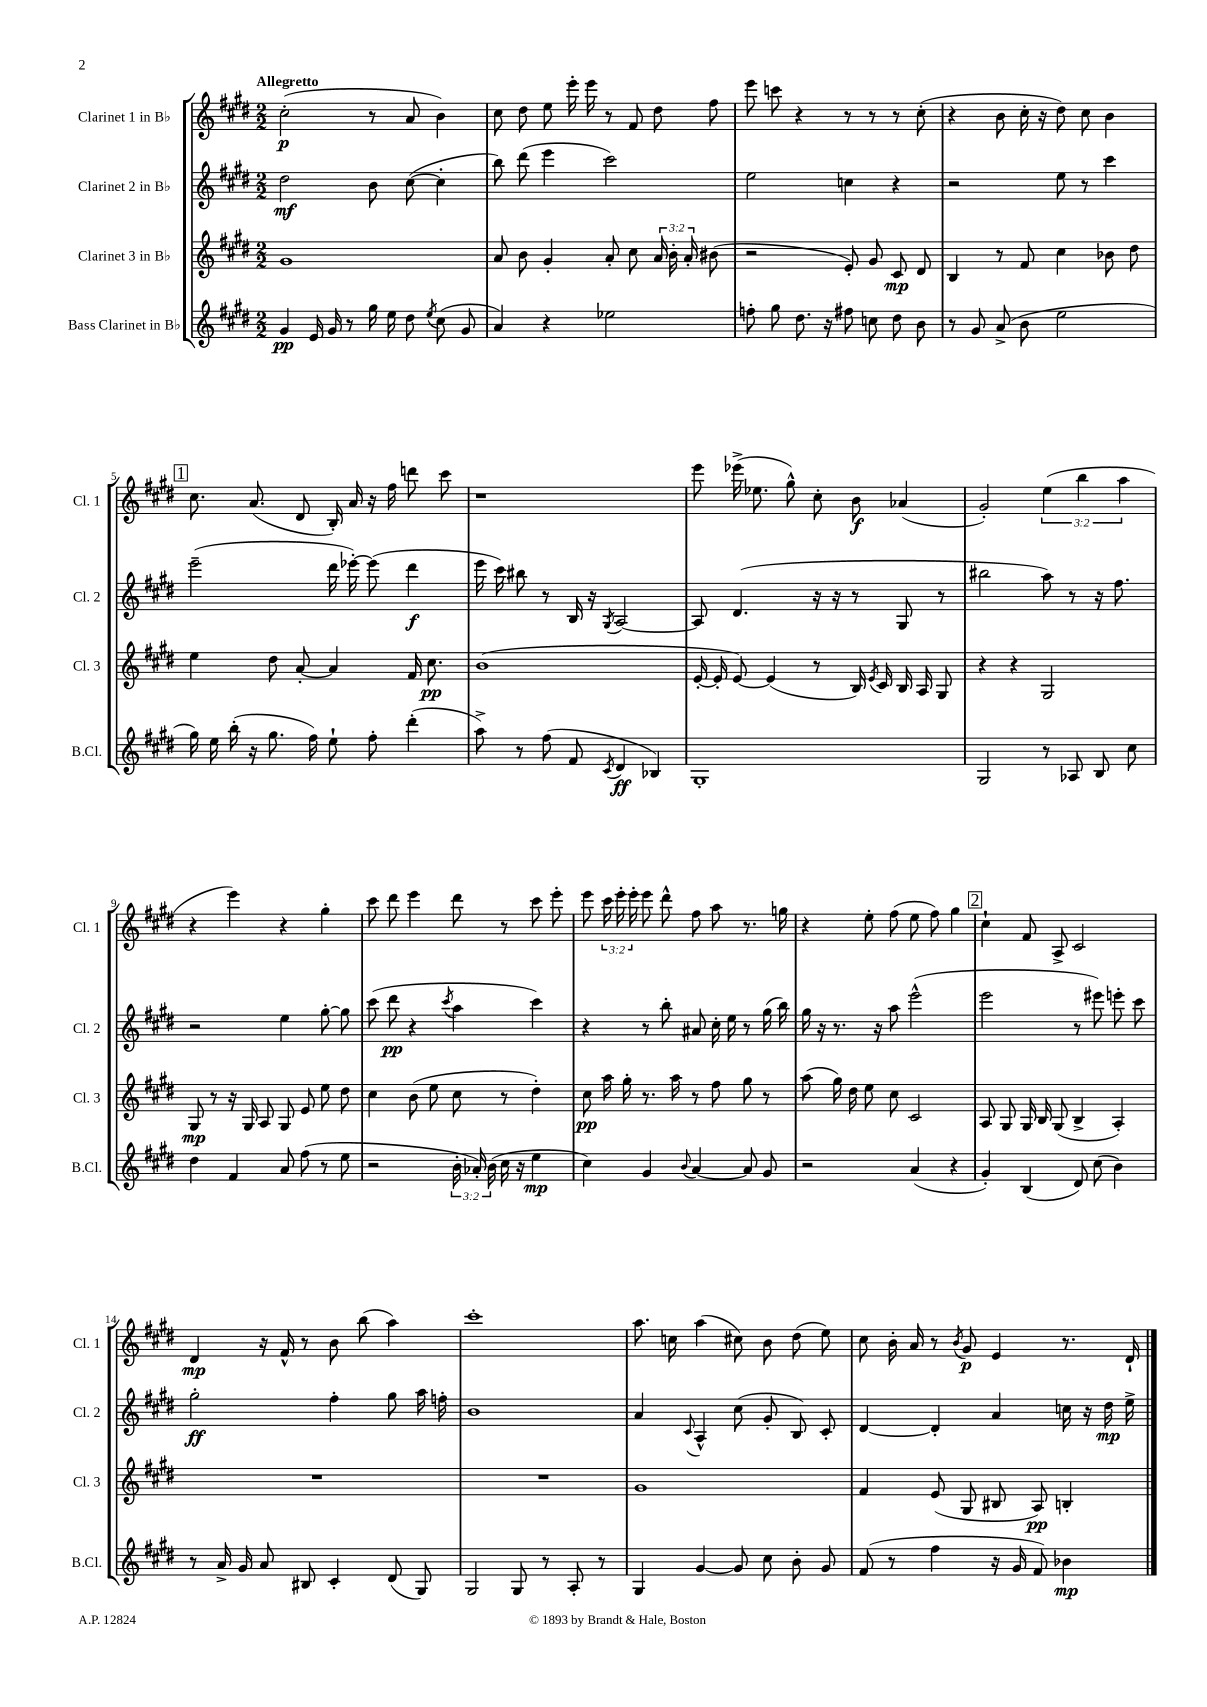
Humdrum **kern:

**kern	**kern	**kern	**kern
*staff4	*staff3	*staff2	*staff1
*clefG2	*clefG2	*clefG2	*clefG2
*k[f#c#g#d#]	*k[f#c#g#d#]	*k[f#c#g#d#]	*k[f#c#g#d#]
*M2/2	*M2/2	*M2/2	*M2/2
4g#	1g#	2dd#	(2cc#'
16e	.	.	.
16g#	.	.	.
8r	.	.	.
16gg#	.	8b	8r
16ee	.	.	.
8dd#	.	([8cc#	8a
8qee	.	.	.
(8cc#	.	4cc#']	4b)
8g#	.	.	.
=	=	=	=
4a)	8a	8bb)	8cc#
.	8b	(8ddd#	8dd#
4r	4g#'	4eee	8ee
.	.	.	16eee'
.	.	.	16eee
2ee-	8a'	2ccc#)	8r
.	8cc#	.	8f#
.	24a	.	8dd#
.	24b'	.	.
.	24a'	.	.
.	(8b#	.	8ff#
=	=	=	=
8ff'	2r	2ee	8eee
8gg#	.	.	8ccc
8.dd#	.	.	4r
16r	.	.	.
8ff#	8e')	4cc	8r
8cc	8g#	.	8r
8dd#	8c#	4r	8r
8b	8d#	.	(8cc#'
=	=	=	=
8r	4B	2r	4r
8g#	.	.	.
(8a^	8r	.	8b
8b	8f#	.	16cc#'
.	.	.	16r
2ee	4cc#	8ee	8dd#)
.	.	8r	8cc#
.	8b-	4ccc#	4b
.	8dd#	.	.
=	=	=	=
16gg#)	4ee	(2eee~	8.cc#
16ee	.	.	.
(16bb'	.	.	.
16r	.	.	(8.a
8.gg#	8dd#	.	.
.	[8a'	.	8d#
16ff#)	.	.	.
8ee`	4a]	16ddd#	16B')
.	.	[16eee-')	16a
8ff#'	.	(8eee-]	16r
.	.	.	16ff#
(4ddd#'	16f#	4ddd#	8ddd
.	8.cc#	.	.
.	.	.	8ccc#
=	=	=	=
8aa^)	(1b	16eee	1r
.	.	16ccc#)	.
8r	.	8bb#	.
(8ff#	.	8r	.
8f#	.	16B	.
.	.	16r	.
8qc#	.	8qG#	.
4d#	.	[2A	.
4B-)	.	.	.
=	=	=	=
1G#'	[16e'	8A]	8eee
.	16e']	.	.
.	[8e)	(4.d#	(16eee-^
.	.	.	8.ee-
.	(4e]	.	.
.	.	.	8gg#^^)
.	8r	16r	8cc#'
.	.	16r	.
.	16B)	8r	8b
.	8qe	.	.
.	16c#	.	.
.	16B	8G#	(4a-
.	16A	.	.
.	8G#	8r	.
=	=	=	=
2G#	4r	2bb#	2g#')
.	4r	.	.
8r	2G#	8aa)	(6ee
8A-	.	8r	.
.	.	.	6bb
8B	.	16r	.
.	.	8.ff#	.
.	.	.	6aa
8cc#	.	.	.
=	=	=	=
4dd#	8G#	2r	4r
.	8r	.	.
4f#	16r	.	4eee)
.	16G#	.	.
.	8A	.	.
8a	8G#	4ee	4r
(8ff#	8e	.	.
8r	8ee	[8gg#'	4gg#'
8ee	8dd#	8gg#]	.
=	=	=	=
2r	4cc#	(8ccc#	8ccc#
.	.	8ddd#	8ddd#
.	(8b	4r	4eee
.	8ee	.	.
.	.	8qccc#	.
24b'	8cc#	4aa	8ddd#
24a-')	.	.	.
(24b	.	.	.
16cc#	8r	.	8r
16r	.	.	.
4ee	4dd#')	4ccc#)	8ccc#
.	.	.	8eee'
=	=	=	=
4cc#)	8cc#	4r	8eee
.	16aa	.	24ccc#
.	.	.	24eee'
.	16gg#'	.	.
.	.	.	24eee'
4g#	8.r	8r	8eee
.	.	8bb'	8ddd#^^
.	16aa	.	.
8qqb	.	.	.
[4a	8r	8a#	8ff#
.	8ff#	16cc#'	8aa
.	.	16ee	.
8a]	8gg#	8r	8.r
8g#	8r	(16gg#	.
.	.	16bb)	16gg
=	=	=	=
2r	(8aa	16gg#	4r
.	.	16r	.
.	16gg#)	8.r	.
.	16dd#	.	.
.	8ee	.	8ee'
.	.	16r	.
.	8cc#	8aa	(8ff#
(4a	2c#	(2eee^^	8ee
.	.	.	8ff#)
4r	.	.	4gg#
=	=	=	=
4g#')	8A	2eee	4cc#`
.	8G#	.	.
(4B	16G#	.	8f#
.	16B	.	.
.	(8G#	.	8A^
8d#)	4B^	8r	2c#
(8cc#	.	8eee#)	.
4b)	4A')	8eee'	.
.	.	8ccc#	.
=	=	=	=
8r	1r	2gg#'	4d#
16a^	.	.	.
16g#	.	.	.
8a	.	.	16r
.	.	.	16f#^^
8B#	.	.	8r
4c#'	.	4ff#'	8b
.	.	.	(8bb
(8d#	.	8gg#	4aa)
8G#)	.	16aa	.
.	.	16ff'	.
=	=	=	=
2G#	1r	1b	1ccc#'
8G#	.	.	.
8r	.	.	.
8A'	.	.	.
8r	.	.	.
=	=	=	=
4G#	1g#	4a	8.aa
.	.	.	16cc
.	.	8qqc#	.
[4g#	.	4A^^	(4aa
8g#]	.	(8cc#	8cc#)
8cc#	.	8g#'	8b
8b'	.	8B)	(8dd#
8g#	.	8c#'	8ee)
=	=	=	=
(8f#	4f#	[4d#	8cc#
8r	.	.	16b'
.	.	.	16a
4ff#	(8e	4d#']	8r
.	.	.	8qb
.	8G#	.	8g#
16r	8B#	4a	4e
16g#	.	.	.
8f#)	8A)	.	.
4b-	4B'	16cc	8.r
.	.	16r	.
.	.	16dd#	.
.	.	16ee^	16d#`
==	==	==	==
*-	*-	*-	*-
